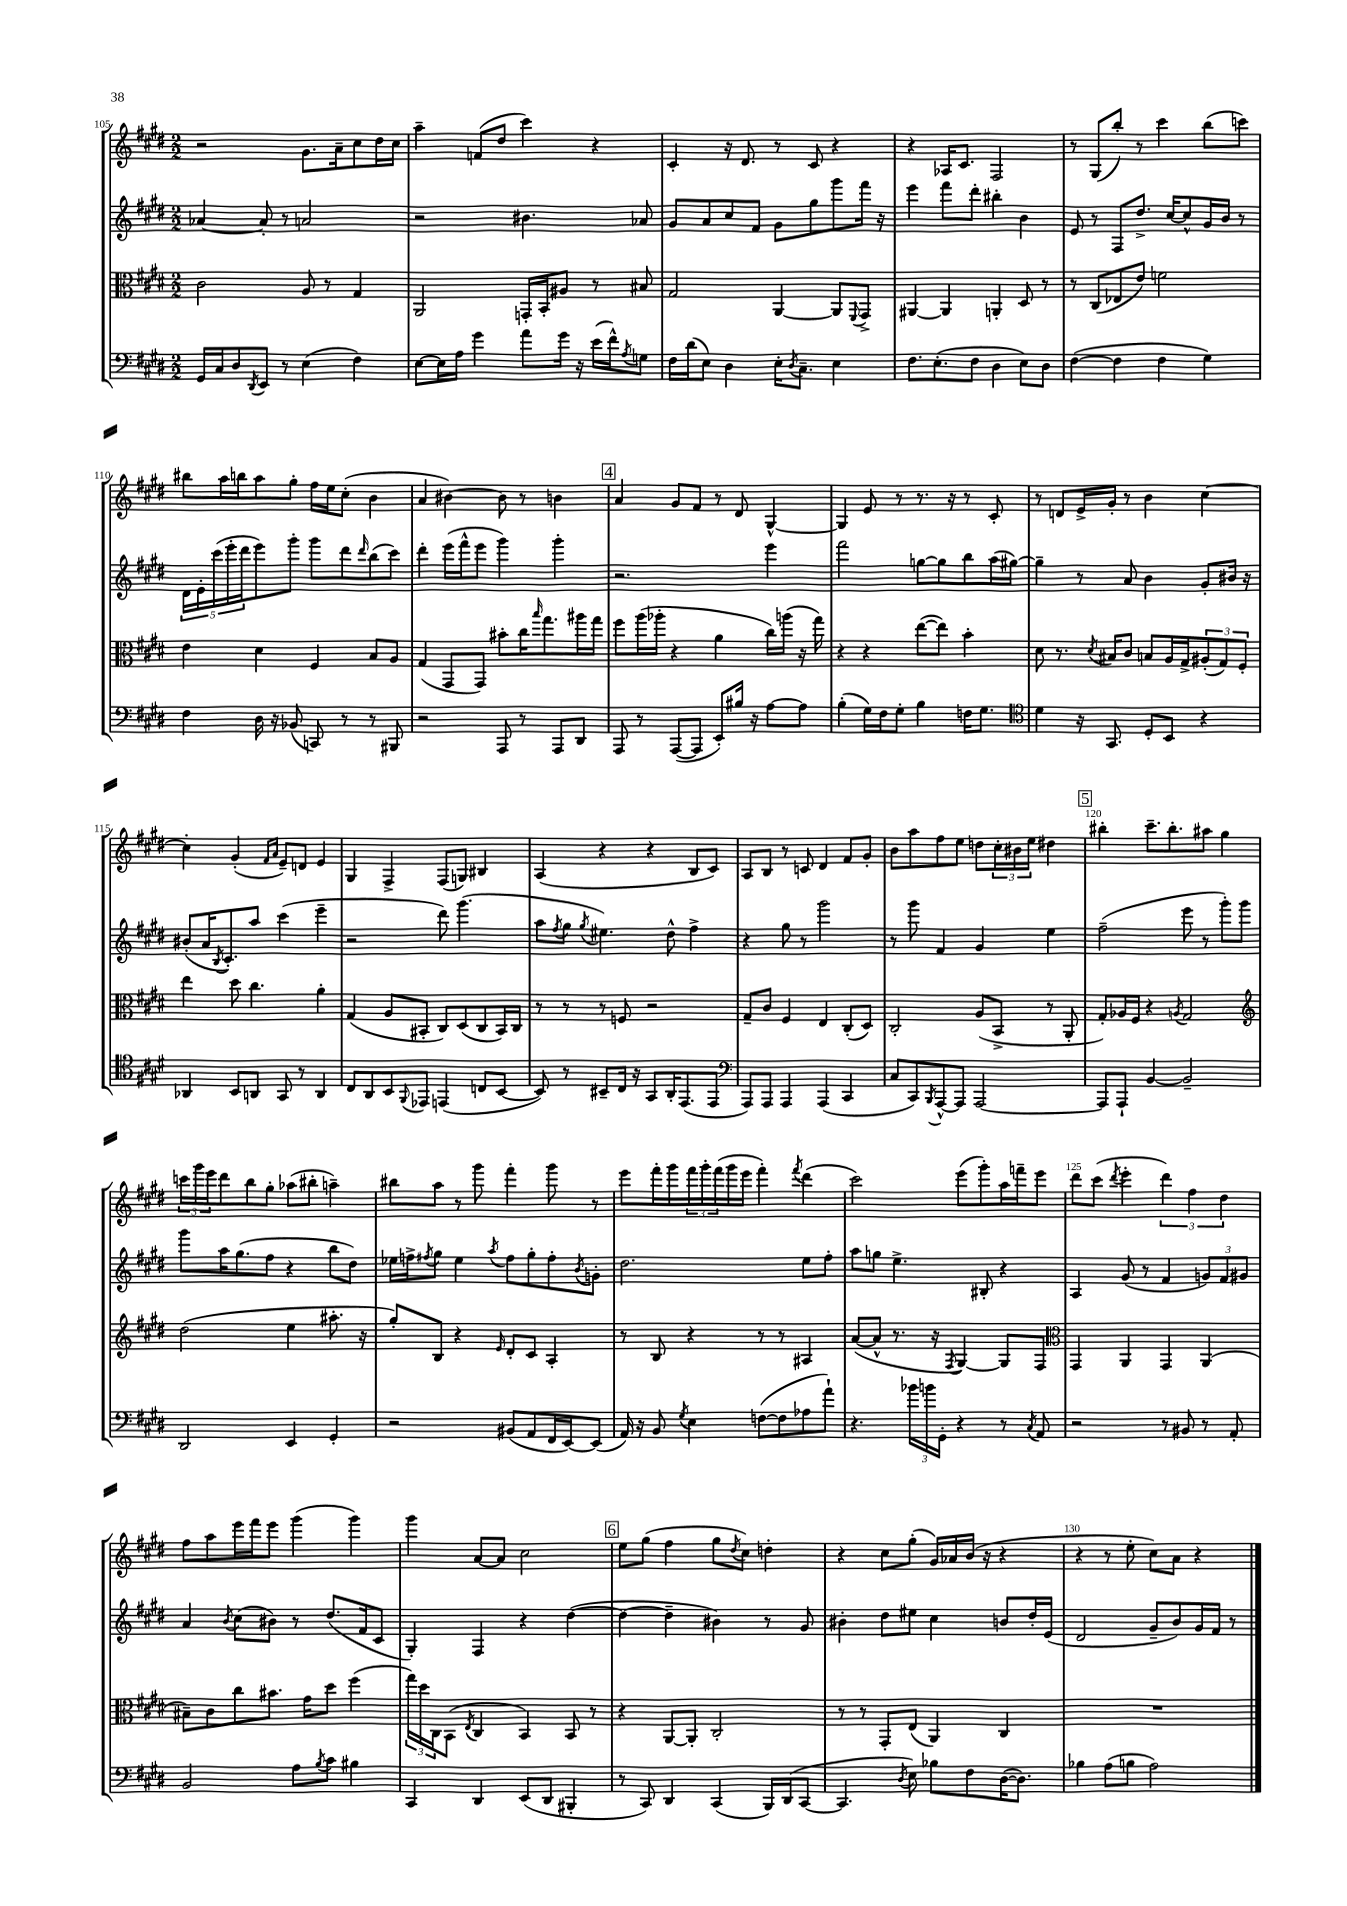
<<
\new StaffGroup <<
\new Staff = "s0" {
    \clef treble \key e \major \numericTimeSignature \time 2/2
    r2 gis'8. a'16-- cis''8 dis''16 cis''16 |
    a''4-- f'8( dis''8 cis'''4) r4 |
    cis'4-. r16 dis'8. r8 cis'8 r4 |
    r4 aes16 cis'8. fis2 |
    r8 gis8( b''8-.) r8 cis'''4 b''8( c'''8) |
    bis''8 a''16 b''16 a''8 gis''8-. fis''16 e''16 cis''8-.( b'4 |
    a'4 bis'4~) bis'8 r8 b'4 |
    \mark \markup { \box "4" } a'4 gis'8 fis'8 r8 dis'8 gis4~-^ |
    gis4 e'8 r8 r8. r16 r8 cis'8-. |
    r8 d'8 e'16-> gis'16-. r8 b'4 cis''4~ |
    cis''4-. gis'4-.( \grace { fis'16 a'16 } e'8--) d'8 e'4 |
    gis4 fis4-> fis8( g8) bis4 |
    a4( r4 r4 b8 cis'8) |
    a8 b8 r8 c'8 dis'4 fis'8 gis'8-. |
    b'8 a''8 fis''8 e''8 d''8 \tuplet 3/2 { cis''16-. bis'16 e''16 } dis''4 |
    \mark \markup { \box "5" } bis''4-. cis'''8.-- bis''8.-. ais''8 gis''4 |
    \tuplet 3/2 { c'''16 gis'''16 e'''16 } dis'''8 b''8 gis''8-. aes''8( bis''8-. a''4--) |
    bis''8 a''8 r8 gis'''8 fis'''4-. gis'''8 r8 |
    e'''8 fis'''16-. gis'''16 \tuplet 3/2 { fis'''16 gis'''16-. fis'''16( } gis'''16 e'''16 fis'''4-.) \acciaccatura { fis'''8 } dis'''4( |
    cis'''2) e'''8( gis'''8-.) a''16 f'''16-- e'''8 |
    dis'''8 cis'''8( \acciaccatura { dis'''8 } e'''4-. \tuplet 3/2 { dis'''4) fis''4 dis''4 } |
    fis''8 a''8 e'''16 fis'''16 e'''8 gis'''4( gis'''4) |
    gis'''4 a'8~ a'8 cis''2 |
    \mark \markup { \box "6" } e''8 gis''8( fis''4 gis''8 \acciaccatura { dis''8 } cis''8) d''4-. |
    r4 cis''8 gis''8-.( gis'16) aes'16 b'16( r16 r4 |
    r4 r8 e''8-. cis''8) a'8 r4 \bar "|." |
}
\new Staff = "s1" {
    \clef treble \key e \major \numericTimeSignature \time 2/2
    aes'4~ aes'8-. r8 a'2 |
    r2 bis'4. aes'8 |
    gis'8 a'8 cis''8 fis'8 gis'8 gis''8 gis'''8 fis'''16 r16 |
    e'''4 fis'''8 dis'''8-. bis''4-. b'4 |
    e'8 r8 fis8 dis''8.-> cis''16~ cis''8-^ gis'16 b'16 r8 |
    \tuplet 5/4 { dis'16 e'16-. cis'''16( e'''16-. dis'''16 } e'''8) gis'''8-. gis'''8 dis'''8 \grace { dis'''16 } b''8( cis'''8) |
    dis'''4-. e'''16( fis'''16-^ e'''8 gis'''4) gis'''4-. |
    \mark \markup { \box "4" } r2. e'''4 |
    fis'''2 g''8~ g''8 b''8 a''16( gis''16~) |
    gis''4-- r8 a'8 b'4 gis'8-. bis'16 r16 |
    bis'8-.( a'16 \acciaccatura { b8 } cis'8.-.) a''8 cis'''4( e'''4-- |
    r2 dis'''8) gis'''4.( |
    a''8 \acciaccatura { fis''8 } gis''8 \acciaccatura { gis''8 } eis''4.) dis''8-^ fis''4-> |
    r4 gis''8 r8 gis'''2 |
    r8 gis'''8 fis'4 gis'4 e''4 |
    \mark \markup { \box "5" } fis''2--( e'''8 r8 gis'''8-.) gis'''8 |
    gis'''8 a''16 gis''8.( fis''8 r4 b''8 dis''8) |
    ees''16 f''16-> \acciaccatura { fis''8 } gis''8 ees''4 \acciaccatura { a''8 } fis''8 gis''8-. fis''8-. \acciaccatura { b'8 } g'8-. |
    dis''2. e''8 fis''8-. |
    a''8 g''8 e''4.-> bis8-. r4 |
    a4 gis'8( r8 fis'4 \tuplet 3/2 { g'8) fis'8 gis'8 } |
    a'4 \acciaccatura { b'8 } cis''8( bis'8) r8 dis''8.( fis'16 cis'8 |
    gis4-.) fis4 r4 dis''4~( |
    \mark \markup { \box "6" } dis''4~ dis''4-- bis'4) r8 gis'8 |
    bis'4-. dis''8 eis''8 cis''4 b'8 dis''16-. e'16( |
    dis'2 gis'8-- b'8) gis'16 fis'16 r8 \bar "|." |
}
\new Staff = "s2" {
    \clef alto \key e \major \numericTimeSignature \time 2/2
    cis'2 a8 r8 gis4 |
    a,2 g,16-. b,16-. ais8 r8 bis8 |
    gis2 a,4~ a,8 \appoggiatura { fis,8 } gis,8-> |
    ais,4~ ais,4 a,4-. dis8 r8 |
    r8 cis8( ees8 e'8) f'2 |
    e'4 dis'4 fis4 b8 a8 |
    gis4( gis,8 gis,8) bis'8-. cis''16 \grace { b''16 } gis''8. ais''16 gis''16 |
    \mark \markup { \box "4" } fis''8 a''16( aes''16-. r4 a'4 cis''16) a''16( r16 gis''16) |
    r4 r4 e''8~( e''8) b'4-. |
    dis'8 r8. \acciaccatura { dis'8 } bis16 cis'8 b8 a16 gis16-> \tuplet 3/2 { ais8-.( gis8) fis8-. } |
    e''4 dis''8 cis''4. a'4-. |
    gis4( a8 bis,8-. cis8) dis8( cis8 bis,16) cis16 |
    r8 r8 r8 f8 r2 |
    gis8-- cis'8 fis4 e4 cis8-.( dis8) |
    cis2-. a8( b,8-> r8 a,8-. |
    \mark \markup { \box "5" } gis8-.) aes16 fis16 r4 \acciaccatura { a8 } gis2 |
    \clef treble dis''2( e''4 ais''8.-. r16 |
    gis''8-.) b8 r4 \grace { e'16 } dis'8-. cis'8 a4-. |
    r8 b8 r4 r8 r8 ais4 |
    a'8~( a'8-^ r8. r16 \acciaccatura { fis8 } gis4~) gis8 fis8 |
    \clef alto gis,4 a,4 gis,4 a,4( |
    bis8--) cis'8 cis''8 bis'8. gis'16 dis''8 fis''4( |
    \tuplet 3/2 { gis''16) dis''16 cis16 } b,8( \acciaccatura { e8 } cis4 b,4) b,8 r8 |
    \mark \markup { \box "6" } r4 a,8~ a,8-. cis2-. |
    r8 r8 gis,8-. e8( a,4) cis4 |
    R1 \bar "|." |
}
\new Staff = "s3" {
    \clef bass \key e \major \numericTimeSignature \time 2/2
    gis,16 cis16 dis8 \acciaccatura { dis,8 } e,8 r8 e4( fis4) |
    e8~ e16 a16 gis'4 a'8 gis'16 r16 e'16( fis'16-^) \acciaccatura { a8 } g8 |
    fis16 dis'16( e8) dis4 e16-. \acciaccatura { dis8 } cis8.-- e4 |
    fis8. e8.-.( fis8 dis4 e8) dis8 |
    fis4~( fis4 fis4 gis4) |
    fis4 dis16 r16 bes,8( c,8) r8 r8 bis,,8 |
    r2 a,,8 r8 a,,8 dis,8 |
    \mark \markup { \box "4" } a,,8 r8 a,,8~( a,,8 e,8-.) bis16 r16 a8~ a8 |
    b4-.( gis16) fis16 gis8-. b4 f16 gis8. |
    \clef tenor dis'4 r16 gis,8. dis8-. b,8 r4 |
    aes,4 b,8 a,8 gis,8 r8 a,4 |
    cis8 a,8 b,8 \appoggiatura { fis,8 } ees,8 e,4( c8 b,8~ |
    b,8) r8 bis,8-- cis16 r16 gis,8 a,16-. e,8.( e,8 |
    \clef bass a,,8) a,,8 a,,4 a,,4( cis,4 |
    cis8 cis,8) \acciaccatura { b,,8 } a,,8~-^ a,,8 a,,2~ |
    \mark \markup { \box "5" } a,,8 a,,8-! b,4~ b,2-- |
    dis,2 e,4 gis,4-. |
    r2 bis,8( a,8 fis,16 e,16~) e,8( |
    a,16) r16 b,8 \acciaccatura { gis8 } e4 f8~( f8 aes8 a'8-!) |
    r4. \tuplet 3/2 { bes'16 b'16 gis,16-. } r4 r8 \acciaccatura { cis8 } a,8 |
    r2 r8 bis,8 r8 a,8-. |
    b,2 a8 \acciaccatura { b8 } cis'8 bis4 |
    cis,4 dis,4 e,8( dis,8 bis,,4-. |
    \mark \markup { \box "6" } r8 cis,8) dis,4 cis,4( b,,16) dis,16( cis,8~ |
    cis,4. \acciaccatura { dis8 } e8) bes8 fis8 dis16~( dis8.) |
    bes4 a8( b8 a2) \bar "|." |
}
>>
>>
\layout { \context { \Score currentBarNumber = #105 \override BarNumber.break-visibility = ##(#f #t #t) barNumberVisibility = #(every-nth-bar-number-visible 5) } }
